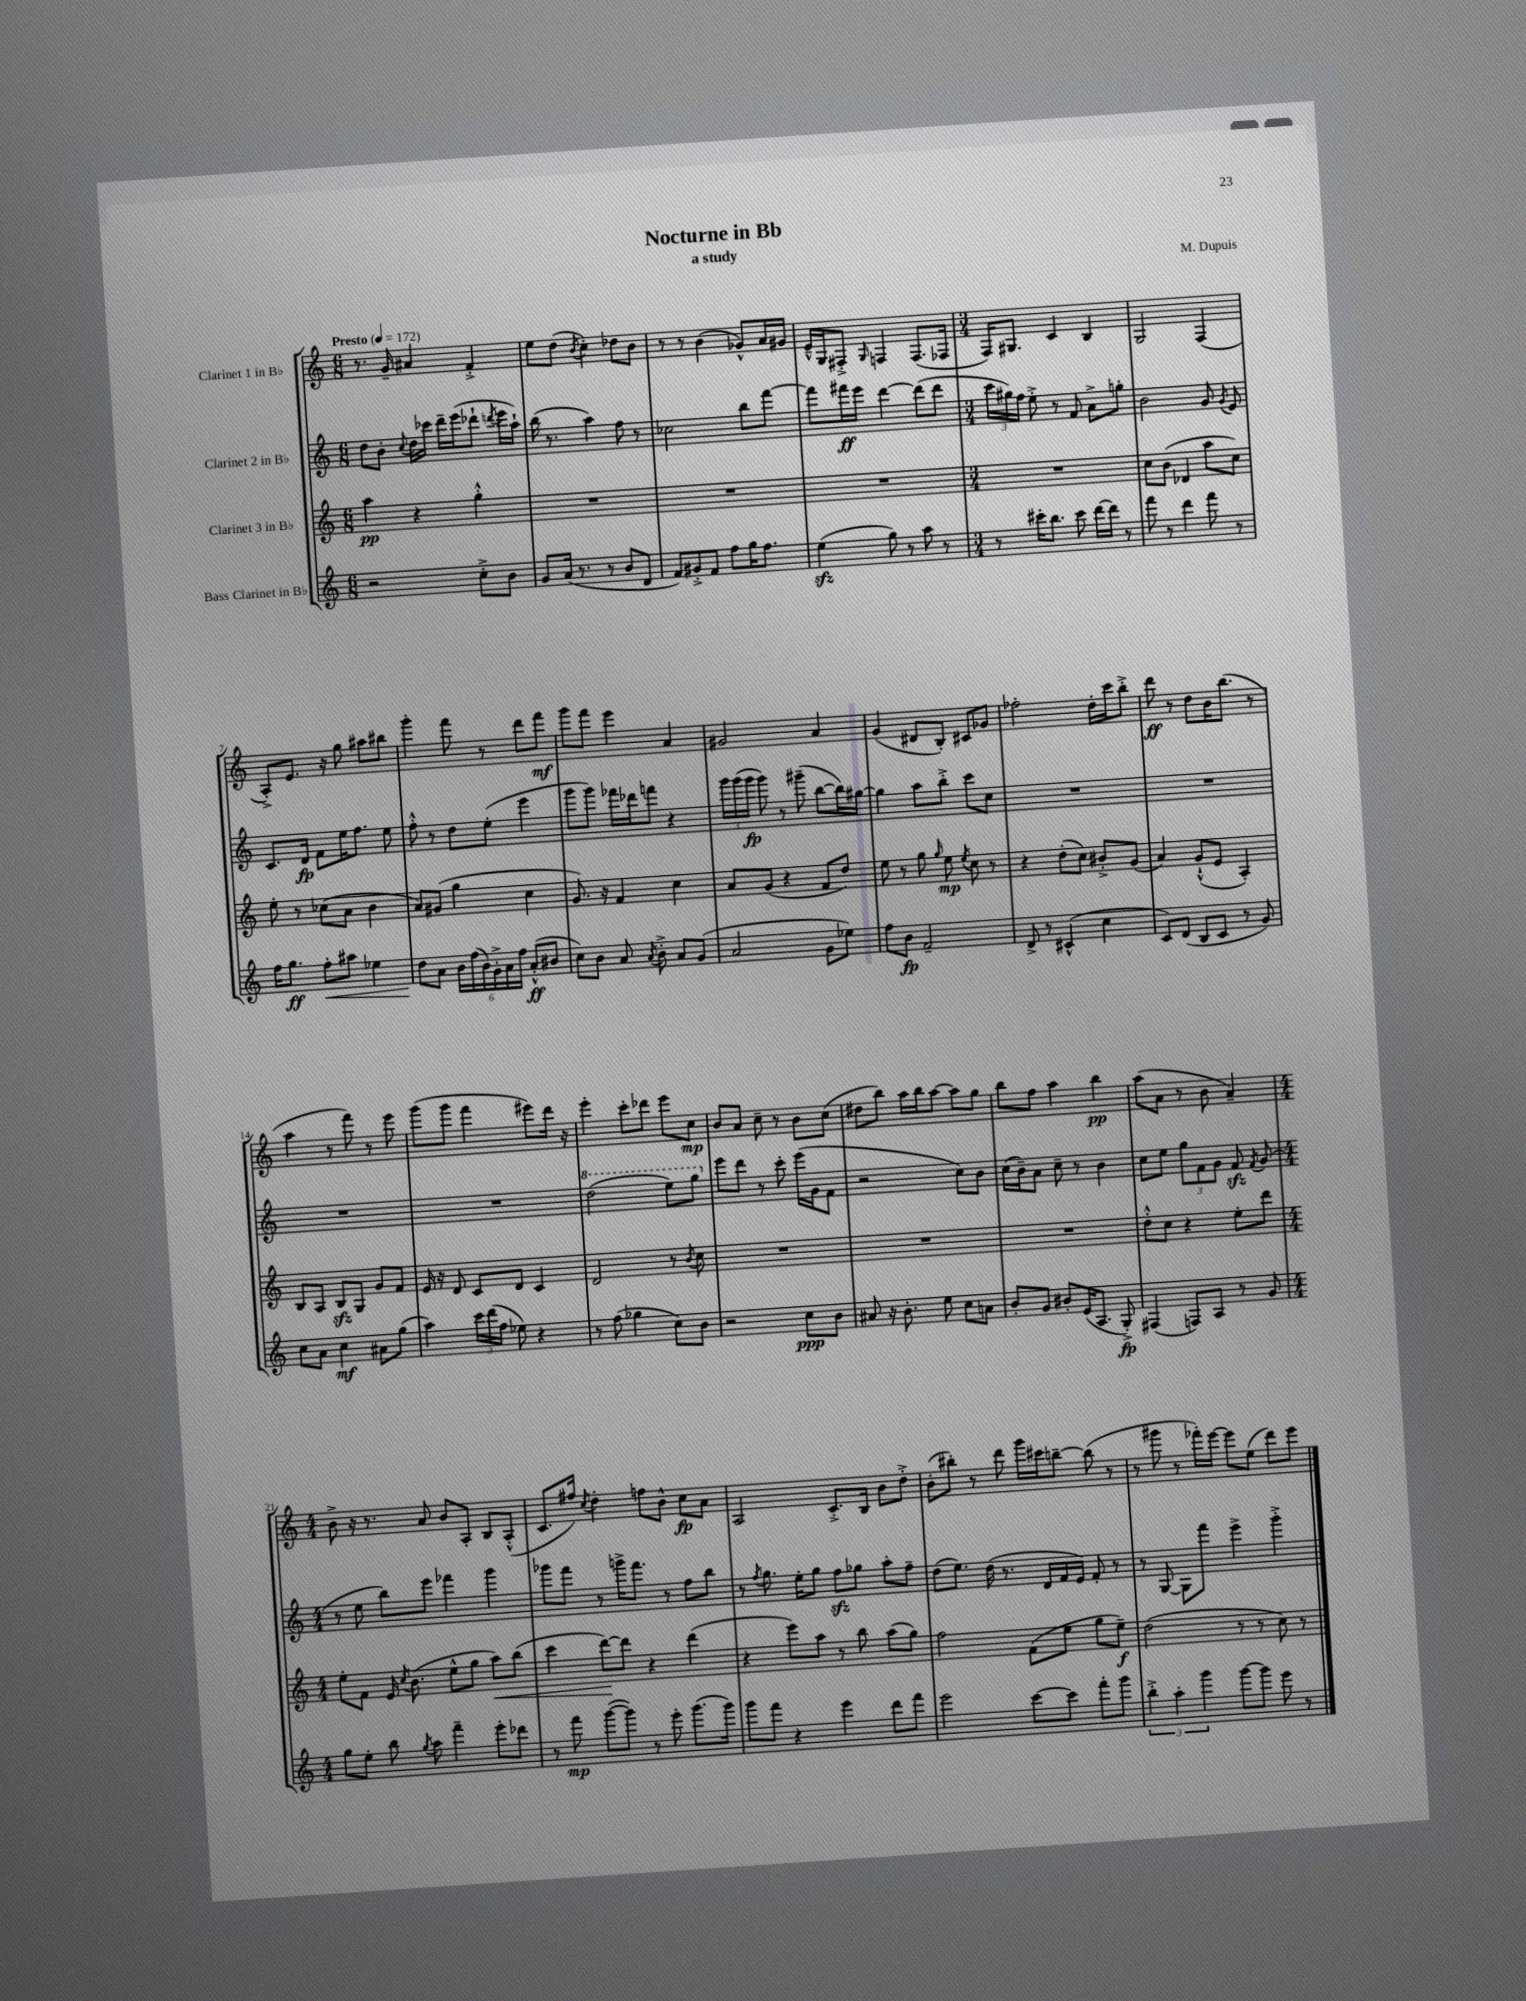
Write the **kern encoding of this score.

**kern	**kern	**kern	**kern
*staff4	*staff3	*staff2	*staff1
*clefG2	*clefG2	*clefG2	*clefG2
*k[]	*k[]	*k[]	*k[]
*M6/8	*M6/8	*M6/8	*M6/8
*MM172	*MM172	*MM172	*MM172
2r	4aa	8dd	8.r
.	.	8b'	.
.	.	.	16g~
.	.	8qqcc	.
.	4r	16dd	4a#
.	.	16ccc-	.
.	.	16ddd~	.
.	.	(16eee	.
8cc'^	4gg'^^	8ddd-`	4f'^
.	.	8qddd	.
8b	.	16eee	.
.	.	16aa`)	.
=	=	=	=
8g	2.r	(16bb	8ee
.	.	8.r	.
(16a	.	.	(8dd
8.r	.	.	.
.	.	.	8qb
.	.	4aa)	4cc')
8r	.	.	.
8b	.	8ff	8dd-
8d	.	8r	8b
=	=	=	=
8f)	2.r	2cc-	8r
8g#'^	.	.	8r
8f	.	.	(4b
8ff	.	.	.
16gg	.	8bb	8g-^^)
8.ff	.	.	.
.	.	[8fff	16a
.	.	.	16g#
=	=	=	=
(4ee	2.r	8fff]	16e~^^
.	.	.	16G
.	.	16fff#	8F#'^
.	.	16eee	.
.	.	.	16qqG
8gg)	.	[4ddd	4F
8r	.	.	.
8aa	.	(8ddd]	(8.F
8r	.	8ddd	.
.	.	.	16F-
=	=	=	=
*M3/4	*M3/4	*M3/4	*M3/4
8r	2.r	24ccc	16F)
.	.	24gg#)	.
.	.	.	8.G#
.	.	24ff	.
16ccc#'	.	8ee'^	.
8.bb	.	.	.
.	.	8r	4c
8ccc#	.	8f	.
[16ddd	.	8a^	4B
16ddd]	.	.	.
8r	.	8gg'	.
=	=	=	=
8fff	8cc	2b	2G
8r	(8b	.	.
4ddd	4d-	.	.
8fff	8aa	8g	(4F
.	.	8qg	.
8r	8cc)	8e	.
=	=	=	=
16ff	8ee'	8.c	8A'^)
8.gg	.	.	.
.	8r	.	8.e
.	.	16d	.
8ff'	(8cc-	8f	.
.	.	.	16r
8aa#	8a	16ee	8gg
.	.	8.ff	.
4ee-	4b	.	8aa#
.	.	8ee	8bb#
=	=	=	=
8dd	8a)	8ff'^^	4ggg'
8a	(8g#	8r	.
24b	4gg	8dd	8fff
(24ff	.	.	.
24b)	.	.	.
24g'^	.	(8ee'	8r
24a	.	.	.
24ff	.	.	.
(8a'^^	4cc	4eee	8ddd
8b#	.	.	8fff
=	=	=	=
8cc)	8.g)	8ggg	8ggg
8b	.	8ggg)	8fff
.	16r	.	.
8a	4f	16fff-	4eee
.	.	16ddd-	.
8qa	.	.	.
8b'^	.	8fff	.
8a	4cc	4r	4a
(8g	.	.	.
=	=	=	=
2a	8a	24ggg	2g#
.	.	(24ggg	.
.	.	24ggg	.
.	(8g	8ggg)	.
.	4r	8r	.
.	.	(8ggg#~	.
8g	8f	[8bb	4a
8ee-)	8dd)	16bb])	.
.	.	[16gg#	.
=	=	=	=
8ff	8ee	4gg#]	(4g
8b	8r	.	.
2f~	8gg	8aa	8d#
.	16qqgg	.	.
.	8ee	8bb'^	8B')
.	8qee	.	.
.	8cc	8ccc	8c#
.	8r	8cc	8g-
=	=	=	=
8d^	4r	2.r	2ff-'
8r	.	.	.
(4c#^^	(8dd'	.	.
.	8cc)	.	.
4cc	8b#'^	.	16dd'
.	.	.	16ccc
.	(8g	.	8bb'^
=	=	=	=
8c)	4a)	2.r	8ddd
(8d	.	.	8r
8B	(8g`^^	.	8dd
8c	8e	.	16b
.	.	.	(8.bb
8r	4A')	.	.
8g)	.	.	8r
=	=	=	=
8cc	8B	2.r	4aa
8a	8A	.	.
4cc	8B	.	8r
.	8G	.	8fff)
8a#	8g	.	8r
(8gg	8f	.	8eee
=	=	=	=
4aa)	16e	2.r	(8ggg
.	16r	.	.
.	8d	.	8ggg
24ccc	8c	.	4fff
(24ddd	.	.	.
24ff	.	.	.
8ee-)	8d	.	.
4r	4c	.	8eee#)
.	.	.	16ddd
.	.	.	16r
=	=	=	=
8r	2d	(2ddd	4eee'
(8ff	.	.	.
4gg-	.	.	8ccc'
.	.	.	8ddd-
8cc)	8r	8eee)	8eee
.	8qb	.	.
8b	8cc	8ggg	8cc
=	=	=	=
2r	2.r	8eee	8b
.	.	8ddd	8a
.	.	8r	8cc~
.	.	8ccc'	8r
8cc	.	(16eee	8b
.	.	16g	.
8b	.	8f	(8cc
=	=	=	=
8a#	2.r	2r	8dd#
16r	.	.	8bb)
8.b'	.	.	.
.	.	.	16aa
.	.	.	16bb
8ee	.	.	[8aa
8cc	.	8cc)	8aa]
8a	.	8b	8gg
=	=	=	=
8b'	2.r	(16cc	8bb
.	.	16b~)	.
8g	.	8a	8ff
8b#'	.	8cc~	4aa
(16e	.	8r	.
8.A	.	.	.
.	.	4b	4bb
8G'^)	.	.	.
=	=	=	=
(4F#	8dd'^^	8cc	(8aa
.	8cc	8ee	8a
8F)	4r	12gg	8r
.	.	12f	.
8A	.	.	8b
.	.	12g	.
8r	8ee'	8f	4a~)
.	.	8qf	.
8g	8ddd	(8g	.
=	=	=	=
*M4/4	*M4/4	*M4/4	*M4/4
8gg	8ee'	8r	8b^
8ee'	8f	8ee	16r
.	.	.	8.r
8bb	16e	8bb)	.
.	8qcc	.	.
.	(8.b	.	.
8qgg	.	.	.
8aa	.	8eee	8a
4fff~	8ee^^	4fff-	8b
.	8gg	.	8A'
8eee'	8aa)	4ggg	8B
8ddd-	(8bb	.	(8A'^^
=	=	=	=
8r	4ccc	8ggg-	8.c
8fff	.	8fff	.
.	.	.	16ff#)
.	.	.	8qcc
([8ggg	[8ddd)	8r	4dd'
8ggg])	8ddd]	16ggg^	.
.	.	8.fff	.
8r	4r	.	8ff
8eee'	.	8r	8b^^
(8.ggg	(4ddd	8ff	8cc
.	.	8bb	8a
16ggg)	.	.	.
=	=	=	=
8ggg	4r	8r	2A
.	.	8qff	.
8fff	.	8.gg	.
4r	8eee)	.	.
.	.	16ee'	.
.	8aa	8gg	.
4eee	8r	8ff	8.c'^
.	8bb	8gg-	.
.	.	.	16B
8ddd	(8aa	8aa'	8b
8fff	8gg)	8ff~	8dd'^
=	=	=	=
2eee	2ff	(8dd	(8b'
.	.	8.ee)	8bb#')
.	.	.	8r
.	.	(16dd	.
.	.	8.r	8ddd
[8ccc	(8f	.	16ggg
.	.	16d	16ccc#
8ccc]	8ee	16f	[8bb~
.	.	16e)	.
8fff'	8gg	8f'	(8bb]
8ggg	8ee~)	8r	8r
=	=	=	=
6bb'^	(2dd	8r	8r
.	.	[8G	8ggg#
6aa'	.	.	.
.	.	8G]	8r
6ggg	.	.	.
.	.	8fff	16fff-')
.	.	.	[16eee
[8ggg	8r	4eee^	8eee]
8ggg]	8r	.	(8ee
8eee	8cc)	4ggg'^	8ddd)
8r	8r	.	8eee
==	==	==	==
*-	*-	*-	*-
